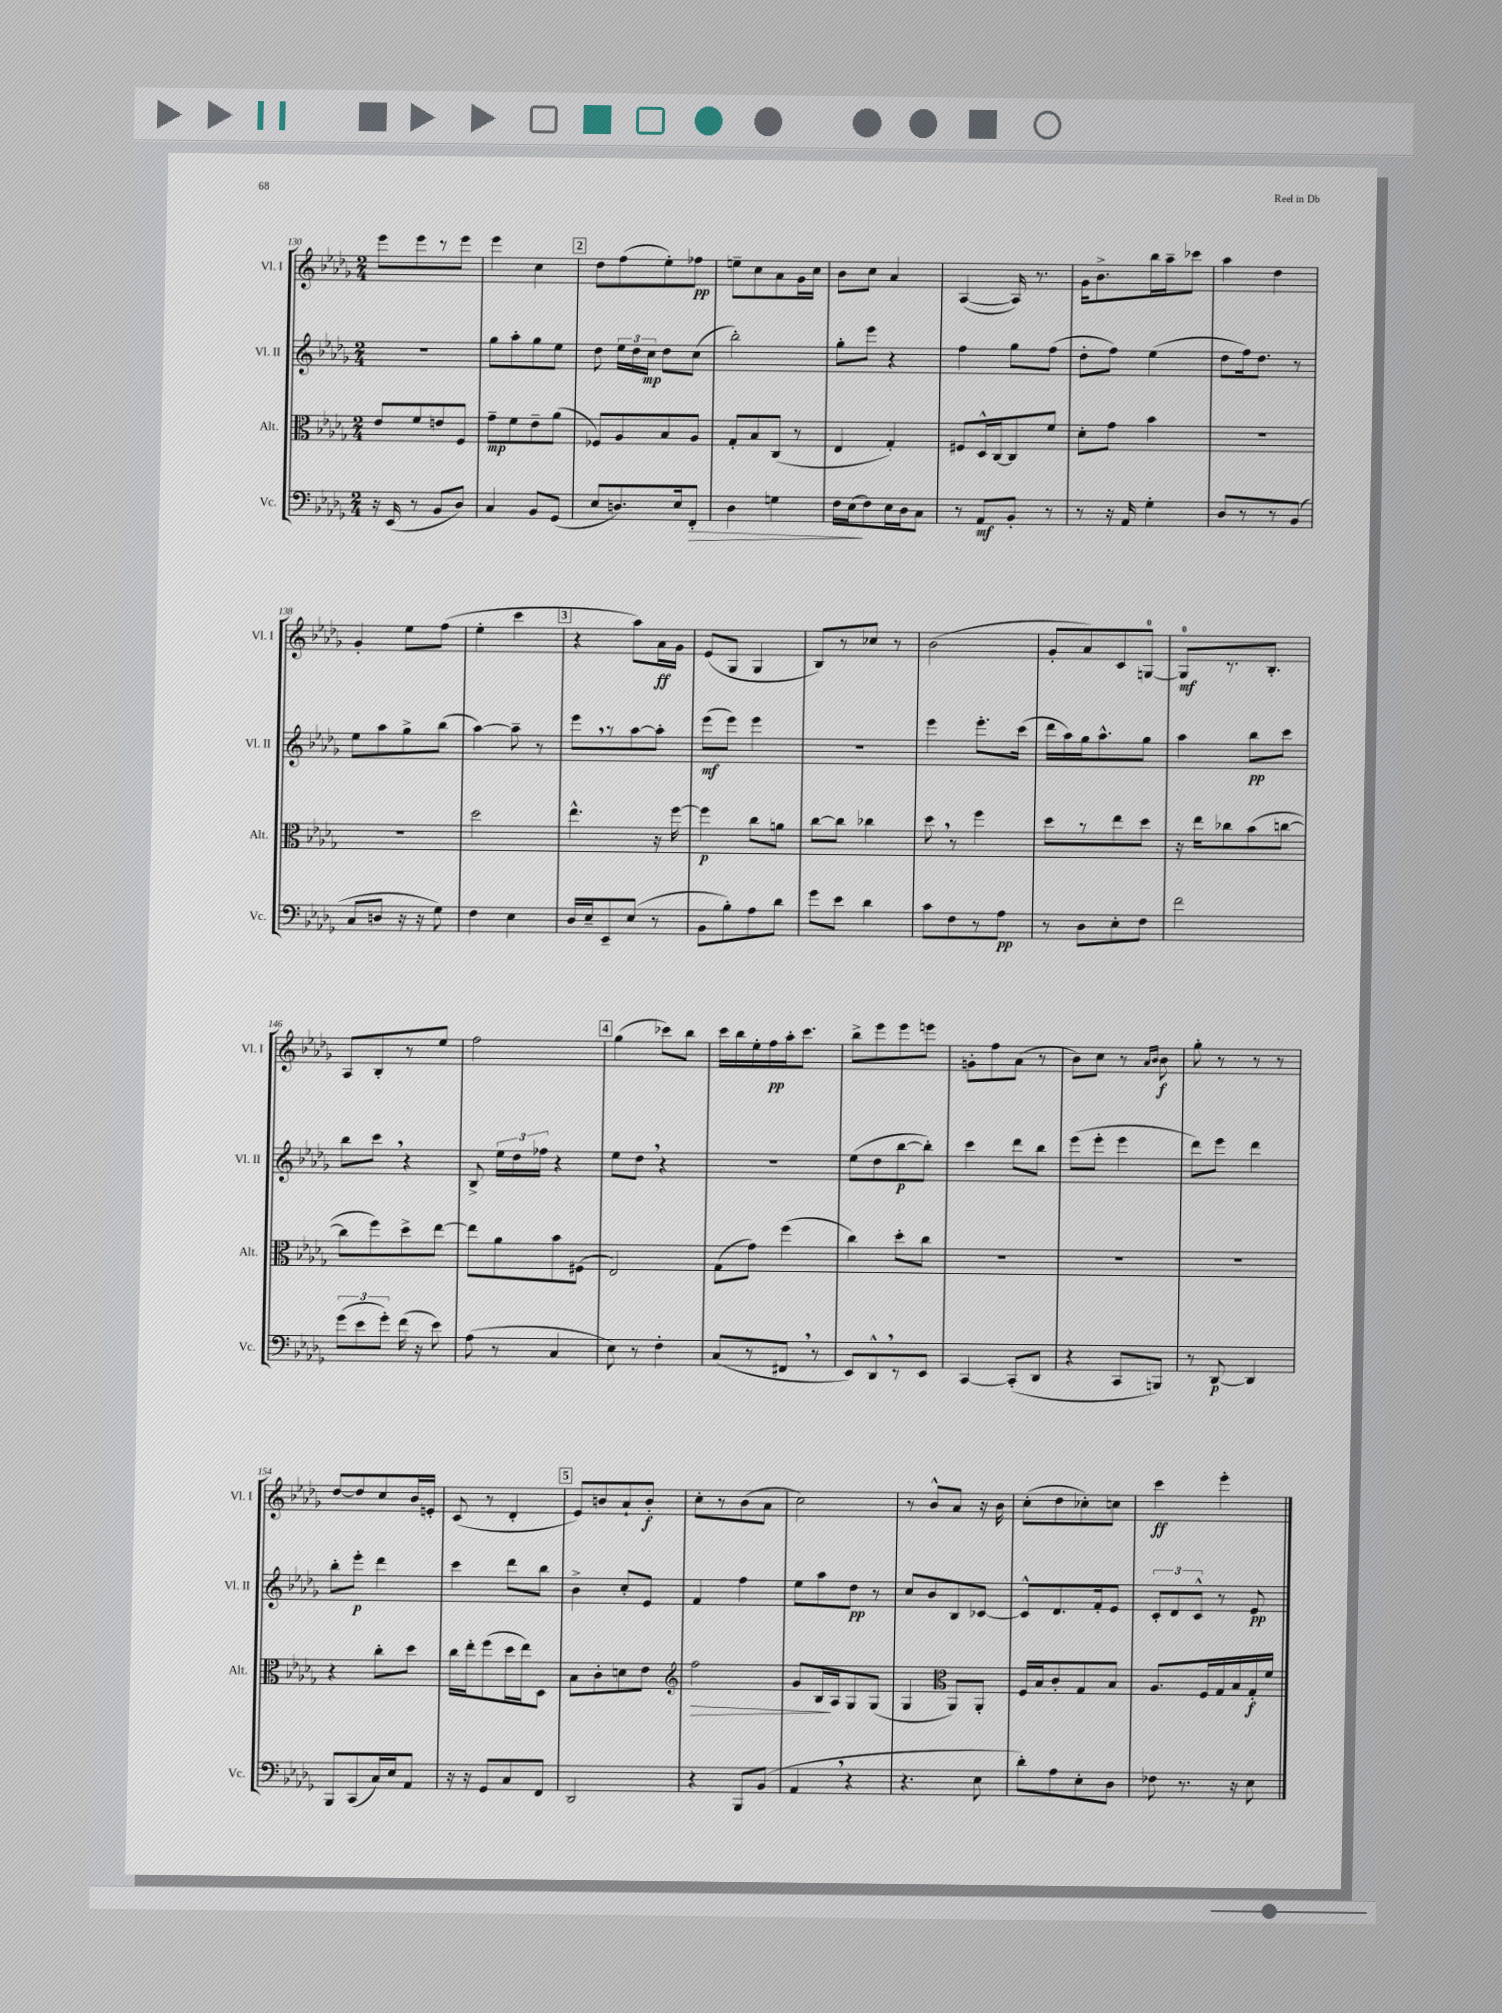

**kern	**kern	**kern	**kern
*staff4	*staff3	*staff2	*staff1
*clefF4	*clefC3	*clefG2	*clefG2
*k[b-e-a-d-g-]	*k[b-e-a-d-g-]	*k[b-e-a-d-g-]	*k[b-e-a-d-g-]
*M2/4	*M2/4	*M2/4	*M2/4
16r	8e-	2r	8eee-
(16EE-	.	.	.
8r	8f	.	8eee-
8BB-	8e	.	8r
8D-)	8F	.	8eee-
=	=	=	=
4C	8g-~	8gg-	4eee-
.	8f	8aa-'	.
8BB-	8e-~	8gg-	4cc
(8GG-	(8a-	8ee-	.
=	=	=	=
8E-	8F-)	8dd-	8dd-
8.D)	8A-	24ee-	(8ff
.	.	24dd-	.
.	.	24cc	.
.	8B-	8dd-	8ee-')
16E-	.	.	.
8FF'	8A-	(8cc	8ff-
=	=	=	=
4D-	8G-'	2bb-')	8ee~
.	8B-	.	8cc
4G	(8C	.	8a-
.	8r	.	16g-
.	.	.	16cc
=	=	=	=
16F	4E-	8gg-'	8b-
(16E-	.	.	.
8F)	.	8eee-	8cc
16E-	4G-')	4r	4a-
16D-	.	.	.
8C	.	.	.
=	=	=	=
8r	8F#	4ff	([4A-
8AA-	16D-^^	.	.
.	[16C	.	.
8BB-'	8C]	8gg-	16A-])
.	.	.	8.r
8r	8f	(8ff	.
=	=	=	=
8r	8d-'	8dd-'	16g-
.	.	.	8.b-^
16r	8g-	8ff)	.
16AA-	.	.	.
4G-'	4b-	(4ee-	16bb-
.	.	.	16aa-~
.	.	.	8ccc-
=	=	=	=
8D-	2r	8dd-	4aa-
8r	.	16ff)	.
.	.	8.dd-	.
8r	.	.	4dd-
(8BB-	.	8r	.
=	=	=	=
8C	2r	8ee-	4g-'
8D	.	8aa-	.
16r	.	8gg-^	8ee-
16r	.	.	.
8G-)	.	(8bb-	(8ff
=	=	=	=
4F	2dd-	[4aa-)	4ee-'
4E-	.	8aa-~]	4ccc
.	.	8r	.
=	=	=	=
16D-	4.ee-^^	8eee-	4r
16E-~	.	.	.
8EE-~	.	8r	.
(8E-	.	[8aa-	8aa-)
8r	16r	8aa-']	16a-
.	[16ff	.	16g-
=	=	=	=
8BB-	4ff]	(8eee-	(8e-
8B-')	.	8eee-)	8G-
8A-	8cc	4eee-	4G-
8d-	8a	.	.
=	=	=	=
8g-	[8cc	2r	8B-)
8e-	8cc]	.	8r
4d-	4cc-	.	8cc-
.	.	.	8r
=	=	=	=
8c	8dd-	4eee-	(2b-
8F	8r	.	.
8r	4ff	8.eee-'	.
8A-	.	.	.
.	.	(16ccc	.
=	=	=	=
8r	8dd-	16ddd-	8g-'
.	.	16aa-)	.
8D-	8r	16gg-	8a-)
.	.	8.aa-^^	.
8E-'	8ee-	.	8c
8F	8dd-	8gg-	[8G
=	=	=	=
2f	16r	4aa-	8G]
.	16ee-	.	.
.	8cc-	.	8.r
.	(8b-	8bb-	.
.	.	.	8.B-'
.	[8cc	8ccc	.
=	=	=	=
(12g-	8cc]	8bb-	8A-
12e-	.	.	.
.	8ff)	8ccc	8B-'
12g-')	.	.	.
(16f	8dd-^	4r	8r
16r	.	.	.
8e-)	[8ee-	.	8ee-
=	=	=	=
(8A-	8ee-]	8B-^	2ff
8r	8a-	24ee-	.
.	.	24dd-	.
.	.	24ff-	.
4C	8b-	4r	.
.	(8F#	.	.
=	=	=	=
8E-)	2E-)	8ee-	(4gg-
8r	.	8dd-	.
4F'	.	4r	8ccc-)
.	.	.	8bb-
=	=	=	=
(8C	(8G-	2r	16ccc
.	.	.	16bb-
8r	8g-)	.	16ee-'
.	.	.	16ff
8FF#	(4ff	.	16aa-'
.	.	.	8.ccc
8r	.	.	.
=	=	=	=
8EE-)	4cc)	(8ee-	8bb-^
8DD-^^	.	8dd-	8eee-
8r	8dd-'	[8bb-	8eee-
8EE-	8cc	8bb-'])	8eee
=	=	=	=
[4CC	2r	4ccc	8g'
.	.	.	8ff
(8CC']	.	8ddd-	(8a-
8DD-	.	8bb-	8r
=	=	=	=
4r	2r	(8eee-	8b-)
.	.	8eee-'	8cc
8CC	.	4eee-	8r
.	.	.	16qqa-
.	.	.	16qqb-
8BBB)	.	.	8b-
=	=	=	=
8r	2r	8ddd-)	8gg-'
[8DD-	.	8eee-	8r
4DD-]	.	4ddd-	8r
.	.	.	8r
=	=	=	=
8BBB-	4r	8bb-'	[8dd-
(8CC	.	8eee-'	8dd-]
16C)	8cc'	4ddd-	8cc
16E-	.	.	.
8AA-	8dd-	.	16b-
.	.	.	16e'
=	=	=	=
16r	16cc	4ccc	(8c
16r	16ee-'	.	.
8GG-	(8ff	.	8r
8C	16dd-	8ddd-	4d-'
.	16ee-)	.	.
8FF	8D-	8bb-	.
=	=	=	=
2DD-	8B-	4b-^	8e-)
.	8c'	.	8b
.	8d	8cc'	8a-`
.	8e-	8e-	8b'
=	=	=	=
*	*clefG2	*	*
4r	2ff	4f	8cc'
.	.	.	8r
8BBB-	.	4ff	(8b-
(8BB-	.	.	8a-
=	=	=	=
4AA-	8g-	8ee-	2cc)
.	16B-	8aa-	.
.	16A-	.	.
4r	8G-	8dd-	.
.	(8G-	8r	.
=	=	=	=
4.r	4G-	8cc	8r
.	.	8b-	8b-^^
*	*clefC3	*	*
.	8AA-)	8B-	8a-
8E-	8AA-'	[8c-	16r
.	.	.	16b-
=	=	=	=
8d-')	16F	8c-^^]	(8cc'
.	16B-	.	.
8A-	8c'	8.d-	8dd-
8E-'	8G-	.	8cc-')
.	.	16f'	.
8D-	8B-	8e-	8cc
=	=	=	=
8F-	8.A-	12c'	4ccc
.	.	12d-	.
8.r	.	.	.
.	.	12c^^	.
.	16F	.	.
.	16G-	8r	4eee-'
16r	16B-	.	.
8E-	16G-'	8e-	.
.	16f	.	.
==	==	==	==
*-	*-	*-	*-
